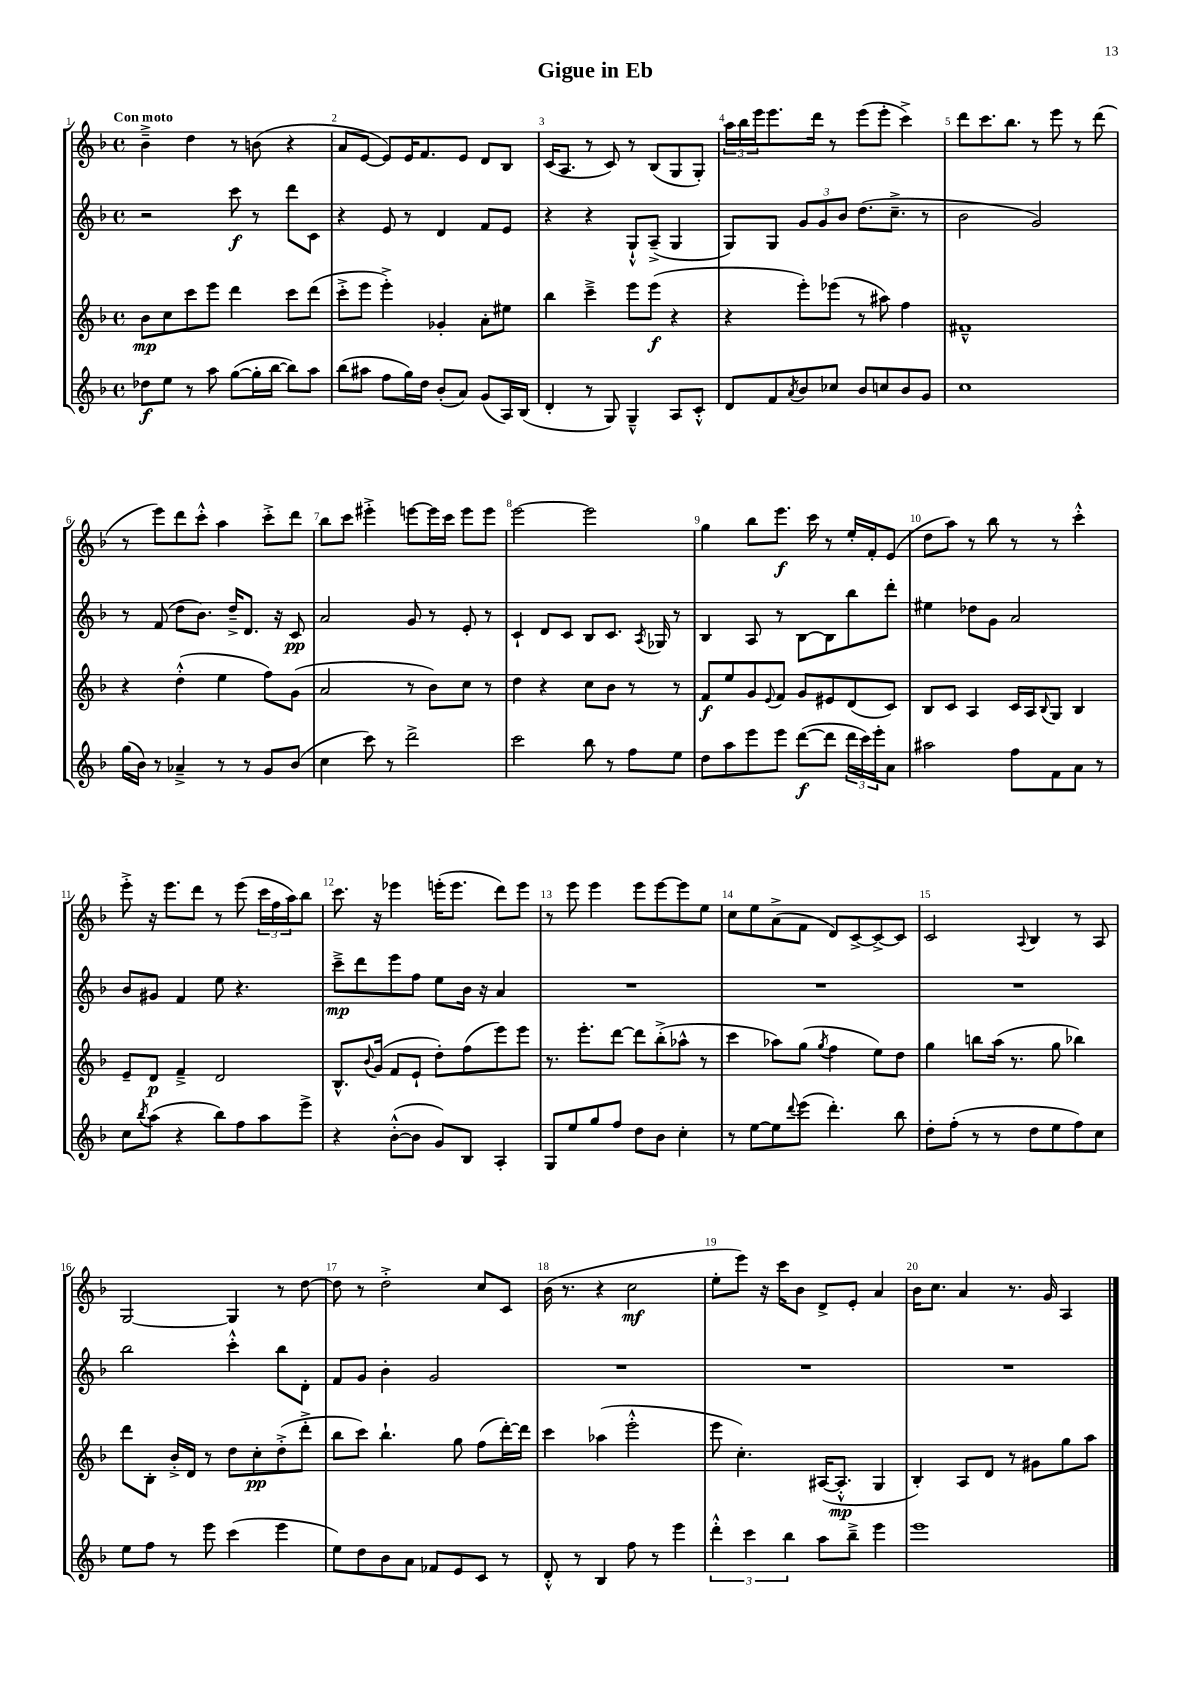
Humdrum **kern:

**kern	**dynam	**kern	**dynam	**kern	**dynam	**kern	**dynam
*part4	*part4	*part3	*part3	*part2	*part2	*part1	*part1
*staff4	*staff4	*staff3	*staff3	*staff2	*staff2	*staff1	*staff1
*clefG2	*	*clefG2	*	*clefG2	*	*clefG2	*
*k[b-]	*	*k[b-]	*	*k[b-]	*	*k[b-]	*
*M4/4	*	*M4/4	*	*M4/4	*	*M4/4	*
*met(c)	*	*met(c)	*	*met(c)	*	*met(c)	*
=1	=1	=1	=1	=1	=1	=1	=1
!	!	!	!	!	!	!LO:TX:a:B:t=Con moto	!
8dd-X\L	f	8b-\L	mp	2r	.	4b-~^\	.
8ee\J	.	8cc\	.	.	.	.	.
8r	.	8ccc\	.	.	.	4dd\	.
8aa\	.	8eee\J	.	.	.	.	.
([8gg\L	.	4ddd\	.	8ccc\	f	8r	.
16gg'\L]	.	.	.	8r	.	(8bn\	.
[16bb-\JJ	.	.	.	.	.	.	.
8bb-\L])	.	8ccc\L	.	8ddd\L	.	4r	.
8aa\J	.	(8ddd\J	.	8c\J	.	.	.
=2	=2	=2	=2	=2	=2	=2	=2
(8bb-\L	.	8ccc'^\L	.	4r	.	8a/L	.
8aa#X\J	.	8eee\J	.	.	.	[8e/J	.
8ff\L	.	4eee'^\)	.	8e/	.	8e/L])	.
16gg\L)	.	.	.	8r	.	16e/K	.
16dd\JJ	.	.	.	.	.	8.f/	.
(8b-'/L	.	4g-X'/	.	4d/	.	.	.
8a/J)	.	.	.	.	.	8e/J	.
(8g/L	.	8a'\L	.	8f/L	.	8d/L	.
16A/L)	.	8ee#X\J	.	8e/J	.	8B-/J	.
(16B-/JJ	.	.	.	.	.	.	.
=3	=3	=3	=3	=3	=3	=3	=3
4d'/	.	4bb-\	.	4r	.	(16c/KL	.
.	.	.	.	.	.	8.A/J	.
8r	.	4ccc~^\	.	4r	.	8r	.
8G/)	.	.	.	.	.	8c/)	.
4G~^^/	.	8eee\L	.	8G`^^/L	.	8r	.
.	.	(8eee\J	f	(8A~^/J	.	(8B-/L	.
8A/L	.	4r	.	4G/	.	8G/	.
8c'^^/J	.	.	.	.	.	8G'/J)	.
=4	=4	=4	=4	=4	=4	=4	=4
8d/L	.	4r	.	8G/L)	.	24aa\LL	.
.	.	.	.	.	.	24bb-\	.
.	.	.	.	.	.	24eee\J	.
8f/	.	.	.	8G/J	.	8.eee\	.
8qa/	.	.	.	.	.	.	.
8b-/	.	8eee'\L)	.	12g/L	.	.	.
.	.	.	.	.	.	16ddd\Jk	.
.	.	.	.	12g/	.	.	.
8cc-X/J	.	(8eee-X\J	.	.	.	8r	.
.	.	.	.	12b-/J	.	.	.
8b-/L	.	8r	.	(8.dd\L	.	(8eee\L	.
8ccn/	.	8aa#X\)	.	.	.	8eee'\J	.
.	.	.	.	8.cc~^\J	.	.	.
8b-/	.	4ff\	.	.	.	4ccc^\)	.
8g/J	.	.	.	8r	.	.	.
=5	=5	=5	=5	=5	=5	=5	=5
1cc	.	1f#X~^^	.	2b-\	.	8ddd\L	.
.	.	.	.	.	.	8.ccc\	.
.	.	.	.	.	.	8.bb-\J	.
.	.	.	.	2g/)	.	8r	.
.	.	.	.	.	.	8eee\	.
.	.	.	.	.	.	8r	.
.	.	.	.	.	.	(8ddd\	.
!!LO:LB:g=z
=6	=6	=6	=6	=6	=6	=6	=6
(16gg\LL	.	4r	.	8r	.	8r	.
16b-\JJ)	.	.	.	.	.	.	.
8r	.	.	.	(8f/	.	8eee\L)	.
4a-X~^/	.	(4dd'^^\	.	8dd\L	.	8ddd\	.
.	.	.	.	8.b-\J)	.	8ccc'^^\J	.
8r	.	4ee\	.	.	.	4aa\	.
.	.	.	.	16dd~^/KL	.	.	.
8r	.	.	.	8.d/J	.	.	.
8g/L	.	8ff\L)	.	.	.	8ccc'^\L	.
.	.	.	.	16r	.	.	.
(8b-/J	.	(8g\J	.	8c/	pp	8ddd\J	.
=7	=7	=7	=7	=7	=7	=7	=7
4cc\	.	2a/	.	2a/	.	8bb-\L	.
.	.	.	.	.	.	8ccc\J	.
8ccc\)	.	.	.	.	.	4eee#X'^\	.
8r	.	.	.	.	.	.	.
2ddd^\	.	8r	.	8g/	.	[8eeen\L	.
.	.	8b-\L)	.	8r	.	16eee\L]	.
.	.	.	.	.	.	16ccc\JJ	.
.	.	8cc\J	.	8e'/	.	8eee\L	.
.	.	8r	.	8r	.	8eee\J	.
=8	=8	=8	=8	=8	=8	=8	=8
2ccc\	.	4dd\	.	4c`/	.	[2eee\	.
.	.	4r	.	8d/L	.	.	.
.	.	.	.	8c/J	.	.	.
8bb-\	.	8cc\L	.	8B-/L	.	2eee\]	.
8r	.	8b-\J	.	8.c/J	.	.	.
8ff\L	.	8r	.	.	.	.	.
.	.	.	.	8qA/	.	.	.
.	.	.	.	16G-X/	.	.	.
8ee\J	.	8r	.	8r	.	.	.
=9	=9	=9	=9	=9	=9	=9	=9
8dd\L	.	8f/L	f	4B-/	.	4gg\	.
8aa\	.	8ee/	.	.	.	.	.
8eee\	.	8g/	.	8A/	.	8bb-\L	.
.	.	8qqe/	.	.	.	.	.
8eee\J	.	8f/J	.	8r	.	8.eee\J	f
([8ddd\L	f	8g/L	.	[8B-\L	.	.	.
.	.	.	.	.	.	16ccc\	.
8ddd\J]	.	8e#X/	.	8B-\]	.	8r	.
24ddd\LL	.	(8d/	.	8bb-\	.	16ee'/LL	.
24ccc\)	.	.	.	.	.	.	.
.	.	.	.	.	.	16f'/J	.
24eee'\J	.	.	.	.	.	.	.
8a\J	.	8c/J)	.	8ddd'\J	.	(8e/J	.
=10	=10	=10	=10	=10	=10	=10	=10
2aa#X\	.	8B-/L	.	4ee#X\	.	8dd\L	.
.	.	8c/J	.	.	.	8aa\J)	.
.	.	4A/	.	8dd-X\L	.	8r	.
.	.	.	.	8g\J	.	8bb-\	.
8ff\L	.	16c/LL	.	2a/	.	8r	.
.	.	16A/J	.	.	.	.	.
.	.	8qqB-/	.	.	.	.	.
8f\	.	8G/J	.	.	.	8r	.
8a\J	.	4B-/	.	.	.	4ccc'^^\	.
8r	.	.	.	.	.	.	.
!!LO:LB:g=z
=11	=11	=11	=11	=11	=11	=11	=11
8cc\L	.	8e~/L	.	8b-/L	.	8eee'^\	.
8qbb-/	.	.	.	.	.	.	.
(8aa\J	.	8d/J	p	8g#X/J	.	16r	.
.	.	.	.	.	.	8.eee\L	.
4r	.	4f~^/	.	4f/	.	.	.
.	.	.	.	.	.	8ddd\J	.
8bb-\L)	.	2d/	.	8ee\	.	8r	.
8ff\	.	.	.	4.r	.	(8eee\	.
8aa\	.	.	.	.	.	24ccc\LL	.
.	.	.	.	.	.	24ff\	.
.	.	.	.	.	.	24aa\J)	.
8eee^\J	.	.	.	.	.	8bb-\J	.
=12	=12	=12	=12	=12	=12	=12	=12
4r	.	8.B-^^/L	.	8ccc~^\L	mp	8.ccc\	.
.	.	.	.	8ddd\	.	.	.
.	.	8qqb-/	.	.	.	.	.
.	.	(16g/Jk	.	.	.	16r	.
([8b-'^^\L	.	8f/L	.	8eee\	.	4eee-X\	.
8b-\J]	.	8e`/J	.	8ff\J	.	.	.
8g/L)	.	8dd'\L)	.	8ee\L	.	(16eeen'\KL	.
.	.	.	.	.	.	8.eee\J	.
8B-/J	.	(8ff\	.	16b-\Jk	.	.	.
.	.	.	.	16r	.	.	.
4A'/	.	8eee\)	.	4a/	.	8ddd\L)	.
.	.	8eee\J	.	.	.	8eee\J	.
=13	=13	=13	=13	=13	=13	=13	=13
8G/L	.	8.r	.	1r	.	8r	.
8ee/	.	.	.	.	.	8eee\	.
.	.	8.eee'\L	.	.	.	.	.
8gg/	.	.	.	.	.	4eee\	.
8ff/J	.	[8ddd\J	.	.	.	.	.
8dd\L	.	8ddd\L]	.	.	.	8eee\L	.
8b-\J	.	(8bb-'^\	.	.	.	[8eee\	.
4cc'\	.	8aa-X^^\J	.	.	.	8eee\]	.
.	.	8r	.	.	.	8ee\J	.
=14	=14	=14	=14	=14	=14	=14	=14
8r	.	4ccc\	.	1r	.	8cc\L	.
[8ee\L	.	.	.	.	.	8ee\	.
8ee\]	.	8aa-X\L)	.	.	.	(8a^\	.
8qqddd/	.	.	.	.	.	.	.
(8eee\J	.	(8gg\J	.	.	.	8f\J	.
.	.	8qgg/	.	.	.	.	.
4.ddd'\)	.	4ff\	.	.	.	8d/L)	.
.	.	.	.	.	.	[8c^/	.
.	.	8ee\L)	.	.	.	8c^/_	.
8bb-\	.	8dd\J	.	.	.	8c/J]	.
=15	=15	=15	=15	=15	=15	=15	=15
8dd'\L	.	4gg\	.	1r	.	2c/	.
(8ff'\J	.	.	.	.	.	.	.
8r	.	8bbn\L	.	.	.	.	.
8r	.	(16aa\Jk	.	.	.	.	.
.	.	8.r	.	.	.	.	.
.	.	.	.	.	.	8qqA/	.
8dd\L	.	.	.	.	.	4B-/	.
8ee\	.	8gg\	.	.	.	.	.
8ff\)	.	4bb-X\)	.	.	.	8r	.
8cc\J	.	.	.	.	.	8A/	.
!!LO:LB:g=z
=16	=16	=16	=16	=16	=16	=16	=16
8ee\L	.	8ddd\L	.	2bb-\	.	[2G/	.
8ff\J	.	8B-'\J	.	.	.	.	.
8r	.	16b-'^/LL	.	.	.	.	.
.	.	16d/JJ	.	.	.	.	.
8eee\	.	8r	.	.	.	.	.
(4ccc\	.	8dd\L	.	4ccc'^^\	.	4G/]	.
.	.	8cc'\	pp	.	.	.	.
4eee\	.	(8dd'^\	.	8bb-\L	.	8r	.
.	.	8ddd'^\J	.	8d'\J	.	[8dd\	.
=17	=17	=17	=17	=17	=17	=17	=17
8ee\L)	.	8bb-\L	.	8f/L	.	8dd\]	.
8dd\	.	8ccc\J)	.	8g/J	.	8r	.
8b-\	.	4.bb-`\	.	4b-'\	.	2dd'^\	.
8a\J	.	.	.	.	.	.	.
8f-X/L	.	.	.	2g/	.	.	.
8e/	.	8gg\	.	.	.	.	.
8c/J	.	(8ff\L	.	.	.	8cc/L	.
8r	.	[16ddd'\L)	.	.	.	8c/J	.
.	.	16ddd\JJ]	.	.	.	.	.
=18	=18	=18	=18	=18	=18	=18	=18
8d'^^/	.	4ccc\	.	1r	.	(16b-\	.
.	.	.	.	.	.	8.r	.
8r	.	.	.	.	.	.	.
4B-/	.	(4aa-X\	.	.	.	4r	.
8ff\	.	2eee'^^\	.	.	.	2cc\	mf
8r	.	.	.	.	.	.	.
4eee\	.	.	.	.	.	.	.
=19	=19	=19	=19	=19	=19	=19	=19
6ddd'^^\	.	8eee\	.	1r	.	8ee'\L	.
.	.	4.cc'\)	.	.	.	8eee\J)	.
6ccc\	.	.	.	.	.	.	.
.	.	.	.	.	.	16r	.
.	.	.	.	.	.	16ccc\KL	.
6bb-\	.	.	.	.	.	.	.
.	.	.	.	.	.	8b-\J	.
8aa\L	.	([16A#X/KL	.	.	.	8d^/L	.
.	.	8.A#'^^/J]	mp	.	.	.	.
8bb-~^\J	.	.	.	.	.	8e'/J	.
4eee\	.	4G/	.	.	.	4a/	.
=20	=20	=20	=20	=20	=20	=20	=20
1eee	.	4B-'/)	.	1r	.	16b-\KL	.
.	.	.	.	.	.	8.cc\J	.
.	.	8A/L	.	.	.	4a/	.
.	.	8d/J	.	.	.	.	.
.	.	8r	.	.	.	8.r	.
.	.	8g#X\L	.	.	.	.	.
.	.	.	.	.	.	16g/	.
.	.	8gg\	.	.	.	4A/	.
.	.	8aa\J	.	.	.	.	.
==	==	==	==	==	==	==	==
*-	*-	*-	*-	*-	*-	*-	*-
